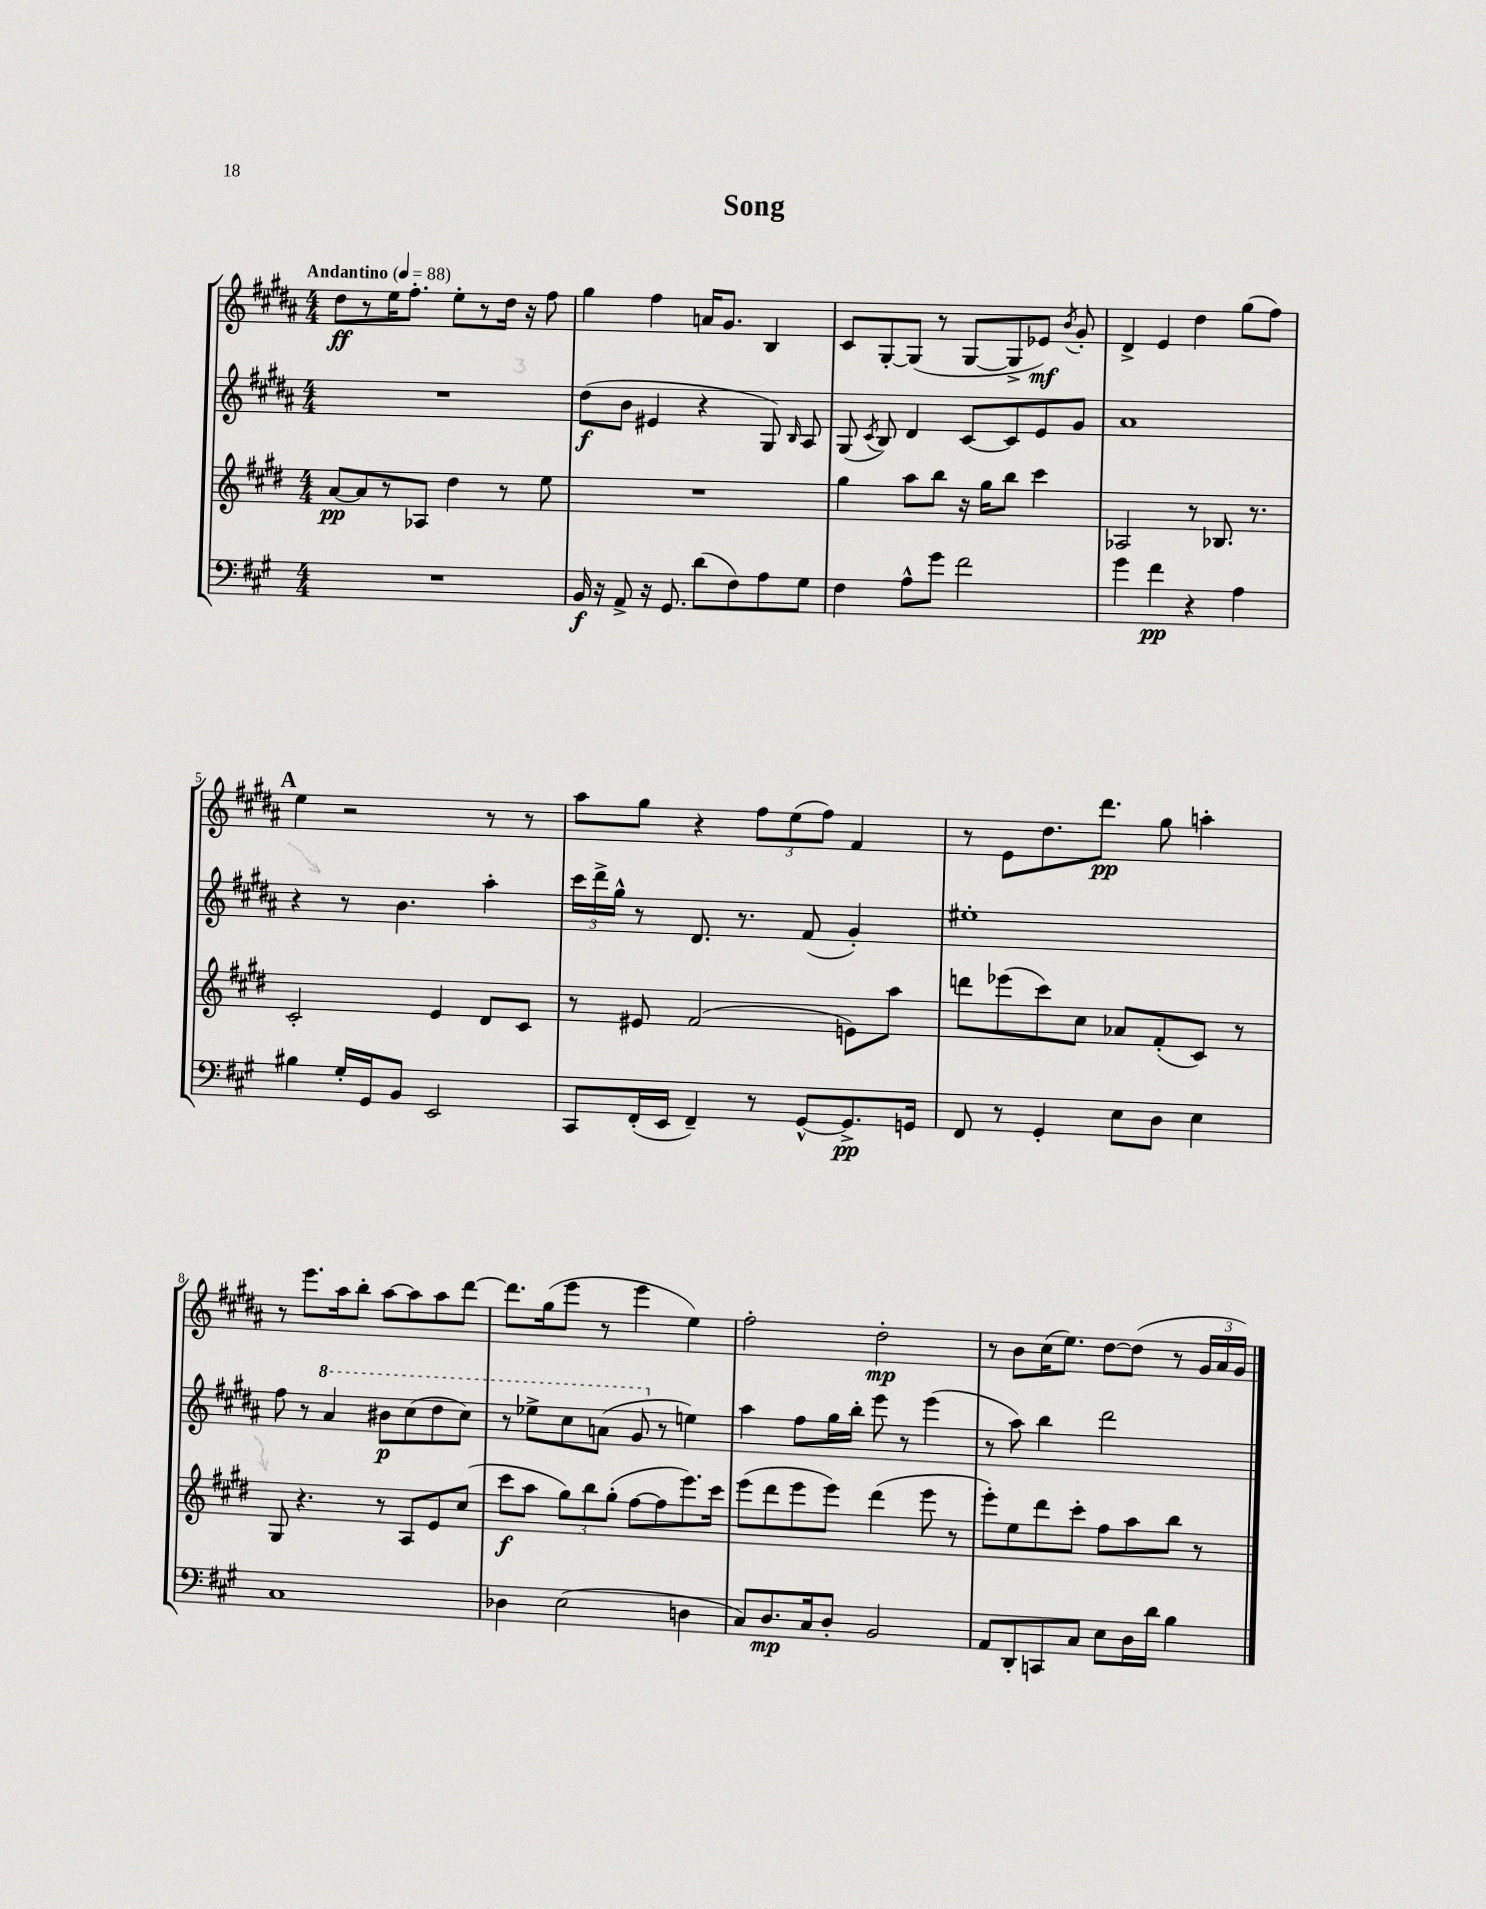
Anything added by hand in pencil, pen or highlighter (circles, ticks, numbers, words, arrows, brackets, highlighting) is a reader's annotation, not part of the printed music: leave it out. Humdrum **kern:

**kern	**kern	**kern	**kern
*staff4	*staff3	*staff2	*staff1
*clefF4	*clefG2	*clefG2	*clefG2
*k[f#c#g#]	*k[f#c#g#d#]	*k[f#c#g#d#a#]	*k[f#c#g#d#a#]
*M4/4	*M4/4	*M4/4	*M4/4
*MM88	*MM88	*MM88	*MM88
1r	[8a	1r	8dd#
.	8a]	.	8r
.	8r	.	16ee
.	.	.	8.ff#'
.	8A-	.	.
.	4dd#	.	8ee'
.	.	.	8r
.	8r	.	16dd#
.	.	.	16r
.	8ee	.	8ff#
=	=	=	=
16BB	1r	(8dd#	4gg#
16r	.	.	.
8AA^	.	8b	.
16r	.	4e#	4ff#
8.GG#	.	.	.
(8d	.	4r	16a
.	.	.	8.g#
8F#)	.	.	.
8A	.	8G#)	4B
.	.	16qqB	.
8G#	.	8A#	.
=	=	=	=
4F#	4gg#	(8G#	8c#
.	.	8qc#	.
.	.	8B)	[8G#'
8A^^	8aa	4d#	(8G#]
8g#	8bb	.	8r
2f#	16r	[8c#	[8G#
.	16gg#	.	.
.	8bb	8c#]	8G#^]
.	4ccc#	8e	8e-)
.	.	.	8qb
.	.	8g#	8g#'
=	=	=	=
4g#	2A-	1a#	4d#^
4f#	.	.	4e
4r	8r	.	4dd#
.	8.B-	.	.
4A	.	.	(8gg#
.	8.r	.	.
.	.	.	8ff#)
=	=	=	=
4B#	2c#'	4r	4ee
16G#'	.	8r	2r
16GG#	.	.	.
8BB	.	4.b	.
2EE	4e	.	.
.	8d#	4aa#'	8r
.	8c#	.	8r
=	=	=	=
8CC#	8r	24ccc#	8aa#
.	.	24ddd#^	.
.	.	24gg#^^	.
(16FF#'	8e#	8r	8gg#
16EE	.	.	.
4FF#~)	(2f#	8.d#	4r
.	.	8.r	.
8r	.	.	12ff#
.	.	.	(12ee
[8GG#^^	.	(8f#	.
.	.	.	12ff#)
8.GG#^]	8e)	4g#')	4f#
.	8aa	.	.
16GG	.	.	.
=	=	=	=
8FF#	8ddd	1ee#'	8r
8r	(8eee-	.	8e
4GG#'	8ccc#)	.	8.dd#
.	8cc#	.	.
.	.	.	8.ddd#
8E	8a-	.	.
8D	(8f#'	.	8gg#
4E	8c#)	.	4aa'
.	8r	.	.
=	=	=	=
1C#	8G#	8ff#	8r
.	4.r	8r	8.eee
.	.	4aa#	.
.	.	.	16aa#
.	.	.	8bb'
.	8r	8bb#	[8aa#
.	8A	(8ccc#	8aa#]
.	8e	8ddd#	8aa#
.	(8cc#	8ccc#)	[8ddd#
=	=	=	=
4D-	8ccc#	8r	8.ddd#]
.	8aa	8eee-^	.
.	.	.	(16gg#
(2E	12gg#)	8ccc#	8eee
.	12bb	.	.
.	.	(8aa	8r
.	(12gg#'	.	.
.	[8ff#	8gg#	4eee
.	8ff#]	8r	.
4D	8.eee)	4ee)	4ee)
.	16ccc#	.	.
=	=	=	=
8C#)	(8eee	4aa#	2ff#'
8.D	8ddd#	.	.
.	8eee	8ff#	.
16C#	.	.	.
8D'	8eee)	16gg#	.
.	.	16bb'	.
2BB	(4ddd#	8eee	2dd#'
.	.	8r	.
.	8eee	(4eee	.
.	8r	.	.
=	=	=	=
8AA	8eee')	8r	8r
8DD'	8ee	8aa#)	8b
8CC	8ddd#	4bb	(16cc#
.	.	.	8.ee)
8C#	8ccc#'	.	.
8E	8ff#	2ddd#	[8dd#
16D	8aa	.	(8dd#]
16d	.	.	.
4B	8bb	.	8r
.	8r	.	24g#
.	.	.	24a#
.	.	.	24g#)
==	==	==	==
*-	*-	*-	*-
